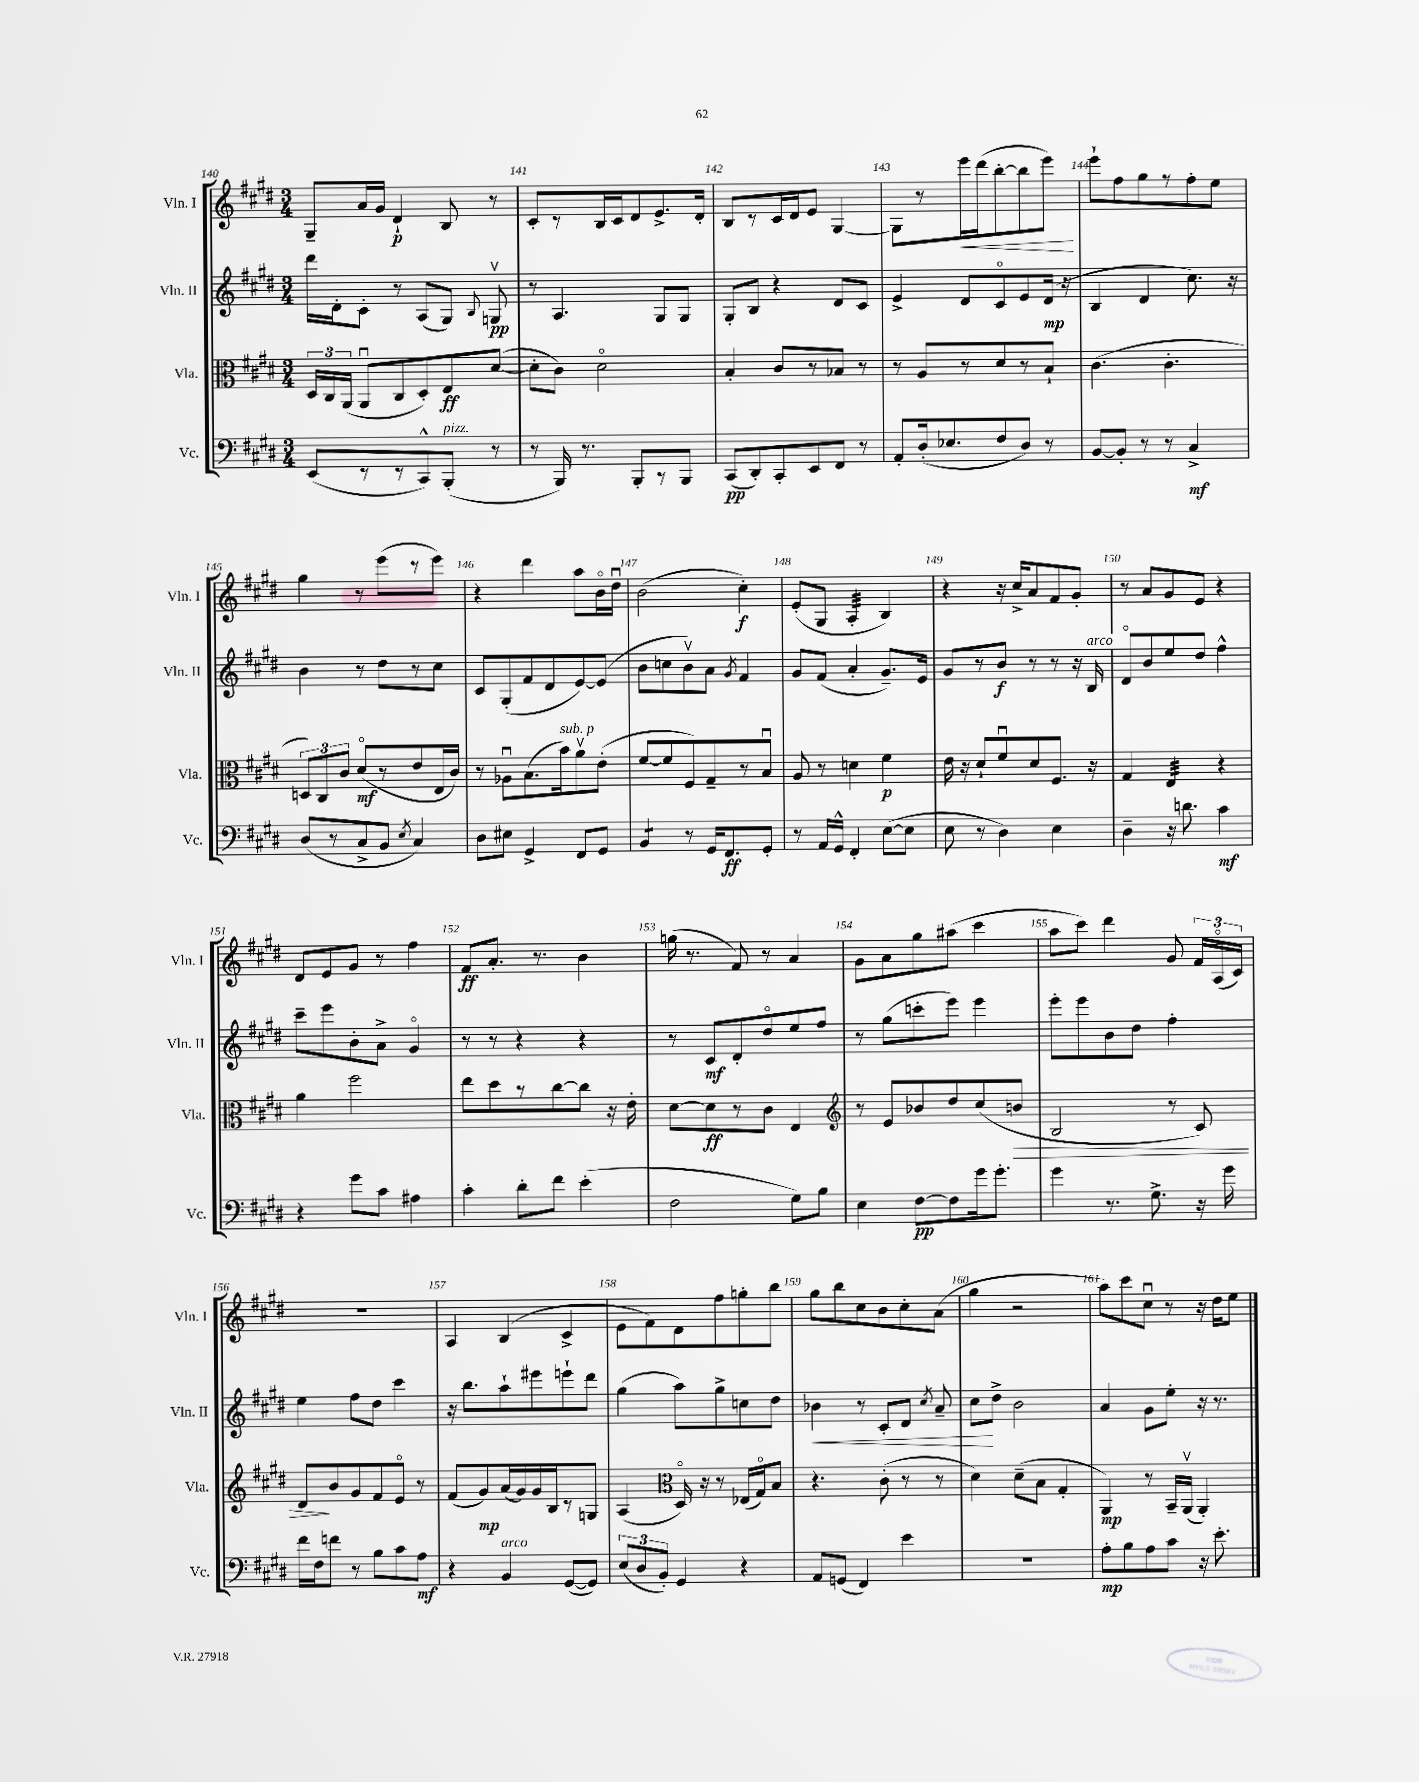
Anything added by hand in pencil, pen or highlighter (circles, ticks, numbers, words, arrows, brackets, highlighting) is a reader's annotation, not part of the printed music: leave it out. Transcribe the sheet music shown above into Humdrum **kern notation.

**kern	**kern	**kern	**kern
*staff4	*staff3	*staff2	*staff1
*clefF4	*clefC3	*clefG2	*clefG2
*k[f#c#g#d#]	*k[f#c#g#d#]	*k[f#c#g#d#]	*k[f#c#g#d#]
*M3/4	*M3/4	*M3/4	*M3/4
(8EE	24D#	16ddd#	8G#~
.	24C#	.	.
.	.	16d#'	.
.	(24AA	.	.
8r	8AAu	8c#'	16a
.	.	.	16g#
8r	8C#	8r	4d#`
8CC#^^)	8D#')	(8A	.
(8BBB'	8E	8G#)	8B
.	.	8qqB	.
8r	([8d#	8Gv	8r
=	=	=	=
8r	8d#']	8r	8c#'
16BBB)	8c#)	4.A	8r
8.r	.	.	.
.	2d#o	.	16B
.	.	.	16c#
8BBB'	.	.	8d#
8r	.	8G#	8.e^
8BBB	.	8G#	.
.	.	.	16d#'
=	=	=	=
(8CC#	4B'	8G#'	8B
8DD#')	.	8B	8r
8CC#'	8c#	4r	16c#
.	.	.	16d#
8EE	8r	.	8e
8FF#	8B-	8d#	[4G#
8r	8r	8c#	.
=	=	=	=
8AA'	8r	4e^	8G#]
(16D#'	8A	.	8r
8.E-	.	.	.
.	8r	8d#	16eee
.	.	.	(16ddd#
8F#	8d#	8c#o	[8bb'
8D#)	8r	8e	8bb]
8r	8B`	(16d#	8eee)
.	.	16r	.
=	=	=	=
[8BB	(4.c#	4B	8eee`
8BB']	.	.	8ff#
8r	.	4d#	8gg#
8r	4.c#'	.	8r
4C#^	.	8.cc#)	8ff#'
.	.	.	8ee
.	.	16r	.
=	=	=	=
(8D#	12D)	4b	4gg#
.	12C#	.	.
8r	.	.	.
.	12c#	.	.
8C#^	(8d#o	8r	8r
8BB	8r	8dd#	(8eee
8qE	.	.	.
4C#)	8e	8r	8r
.	16E	8cc#	8eee)
.	16c#)	.	.
=	=	=	=
8D#	8r	8c#	4r
8E#	8A-u	(8G#'	.
4GG#^	(8.B	8f#	4ddd#
.	.	8d#	.
.	16b)	.	.
8FF#	8av	[8e)	8aa
8GG#	(8e'	(8e]	16bo
.	.	.	16dd#u
=	=	=	=
4BB	[8f#	8b	(2b
.	8f#]	8cc	.
8r	8F#)	8bv)	.
16GG#	8G#~	8a	.
8.FF#	.	.	.
.	.	8qg#	.
.	8r	4f#	4cc#')
8GG#'	8Bu	.	.
=	=	=	=
8r	8A	8g#	(8e'
16AA	8r	(8f#	8G#
16GG#^^	.	.	.
4FF#'	4d	4a'	4A'
([8E	4f#	8.g#~)	4B)
8E]	.	.	.
.	.	16e	.
=	=	=	=
8E	16e	8g#	4r
.	16r	.	.
8r	8d#`	8r	.
4D#)	8f#u	8b	16r
.	.	.	16cc#^
.	8d#	8r	8a
4E	8.F#	8r	8f#
.	.	16r	8g#'
.	16r	16B	.
=	=	=	=
4D#~	4G#	8d#o	8r
.	.	8b	8a
16r	4E	8ee	8g#
8.d	.	.	.
.	.	8dd#	8e
4c#	4r	4ff#^^	4r
=	=	=	=
4r	4a	8ccc#~	8d#
.	.	8eee	8e
8g#	2ff#	8b'	8g#
8c#	.	8a^	8r
4A#	.	4g#o	4ff#
=	=	=	=
4c#'	8ee	8r	8f#
.	8dd#	8r	8.a'
8d#'	8r	4r	.
.	.	.	8.r
8f#	[8cc#	.	.
(4e'	8cc#]	4r	4b
.	16r	.	.
.	16e'	.	.
=	=	=	=
2F#	[8d#	8r	(16gg
.	.	.	8.r
.	8d#]	8c#	.
.	8r	8d#'	8f#)
.	8c#	8dd#o	8r
8G#)	4E	8ee	4a
8B	.	8ff#	.
=	=	=	=
*	*clefG2	*	*
4E	8r	8r	8g#
.	8e	(8gg#	8a
[8F#	8b-	8ccc'	8gg#
8F#]	8dd#	8eee)	(8aa#
16g#	(8cc#	4eee	4ccc#
8.g#'	.	.	.
.	8b	.	.
=	=	=	=
4g#	2B	8eee'	8aa
.	.	8eee	8ccc#)
8.r	.	8b	4ddd#
.	.	8dd#	.
8.G#^	.	.	.
.	8r	4ff#'	8g#
16r	8c#)	.	24f#
.	.	.	(24Ao
16g#	.	.	.
.	.	.	24c#)
=	=	=	=
16f#	8d#	4ee	2.r
16F#	.	.	.
8f	8b	.	.
8r	8g#	8ff#	.
8B	8f#	8dd#	.
8c#	8eo	4ccc#	.
8A	8r	.	.
=	=	=	=
4r	(8f#	16r	4A
.	.	8.bb	.
.	8g#)	.	.
4BB	(16a	8aa`	(4B
.	16g#)	.	.
.	16g#	8eee#	.
.	16B	.	.
([8GG#	8r	8eee`	4c#^
8GG#])	8G	8ddd#	.
=	=	=	=
(12E	(4A	(4gg#	8e
12D#	.	.	.
.	.	.	8f#)
12BB')	.	.	.
*	*clefC3	*	*
4GG#	16D#o)	8aa)	8d#
.	16r	.	.
.	8r	8gg#^	8ff#
4r	(16E-	8cc	8gg'
.	16G#o)	.	.
.	8B	8dd#	8bb
=	=	=	=
8AA	4.r	4b-	8gg#
(8GG	.	.	8bb
4FF#)	.	8r	8cc#
.	(8c#'	8c#'	8b
4e	8r	8d#	8cc#'
.	.	8qcc#	.
.	8r	8a~	(8a
=	=	=	=
2.r	4d#)	8cc#	4gg#
.	.	8dd#^	.
.	(8d#~	2b	2r
.	8B	.	.
.	4G#'	.	.
=	=	=	=
8A'	4AA)	4a	8aa)
8B	.	.	8ccc#
8A	8r	8g#	8cc#u
8c#	16BB~	8ee'	8r
.	(16AAv	.	.
16r	4AA')	16r	16r
8.e'	.	8.r	16dd#
.	.	.	8ee
==	==	==	==
*-	*-	*-	*-
